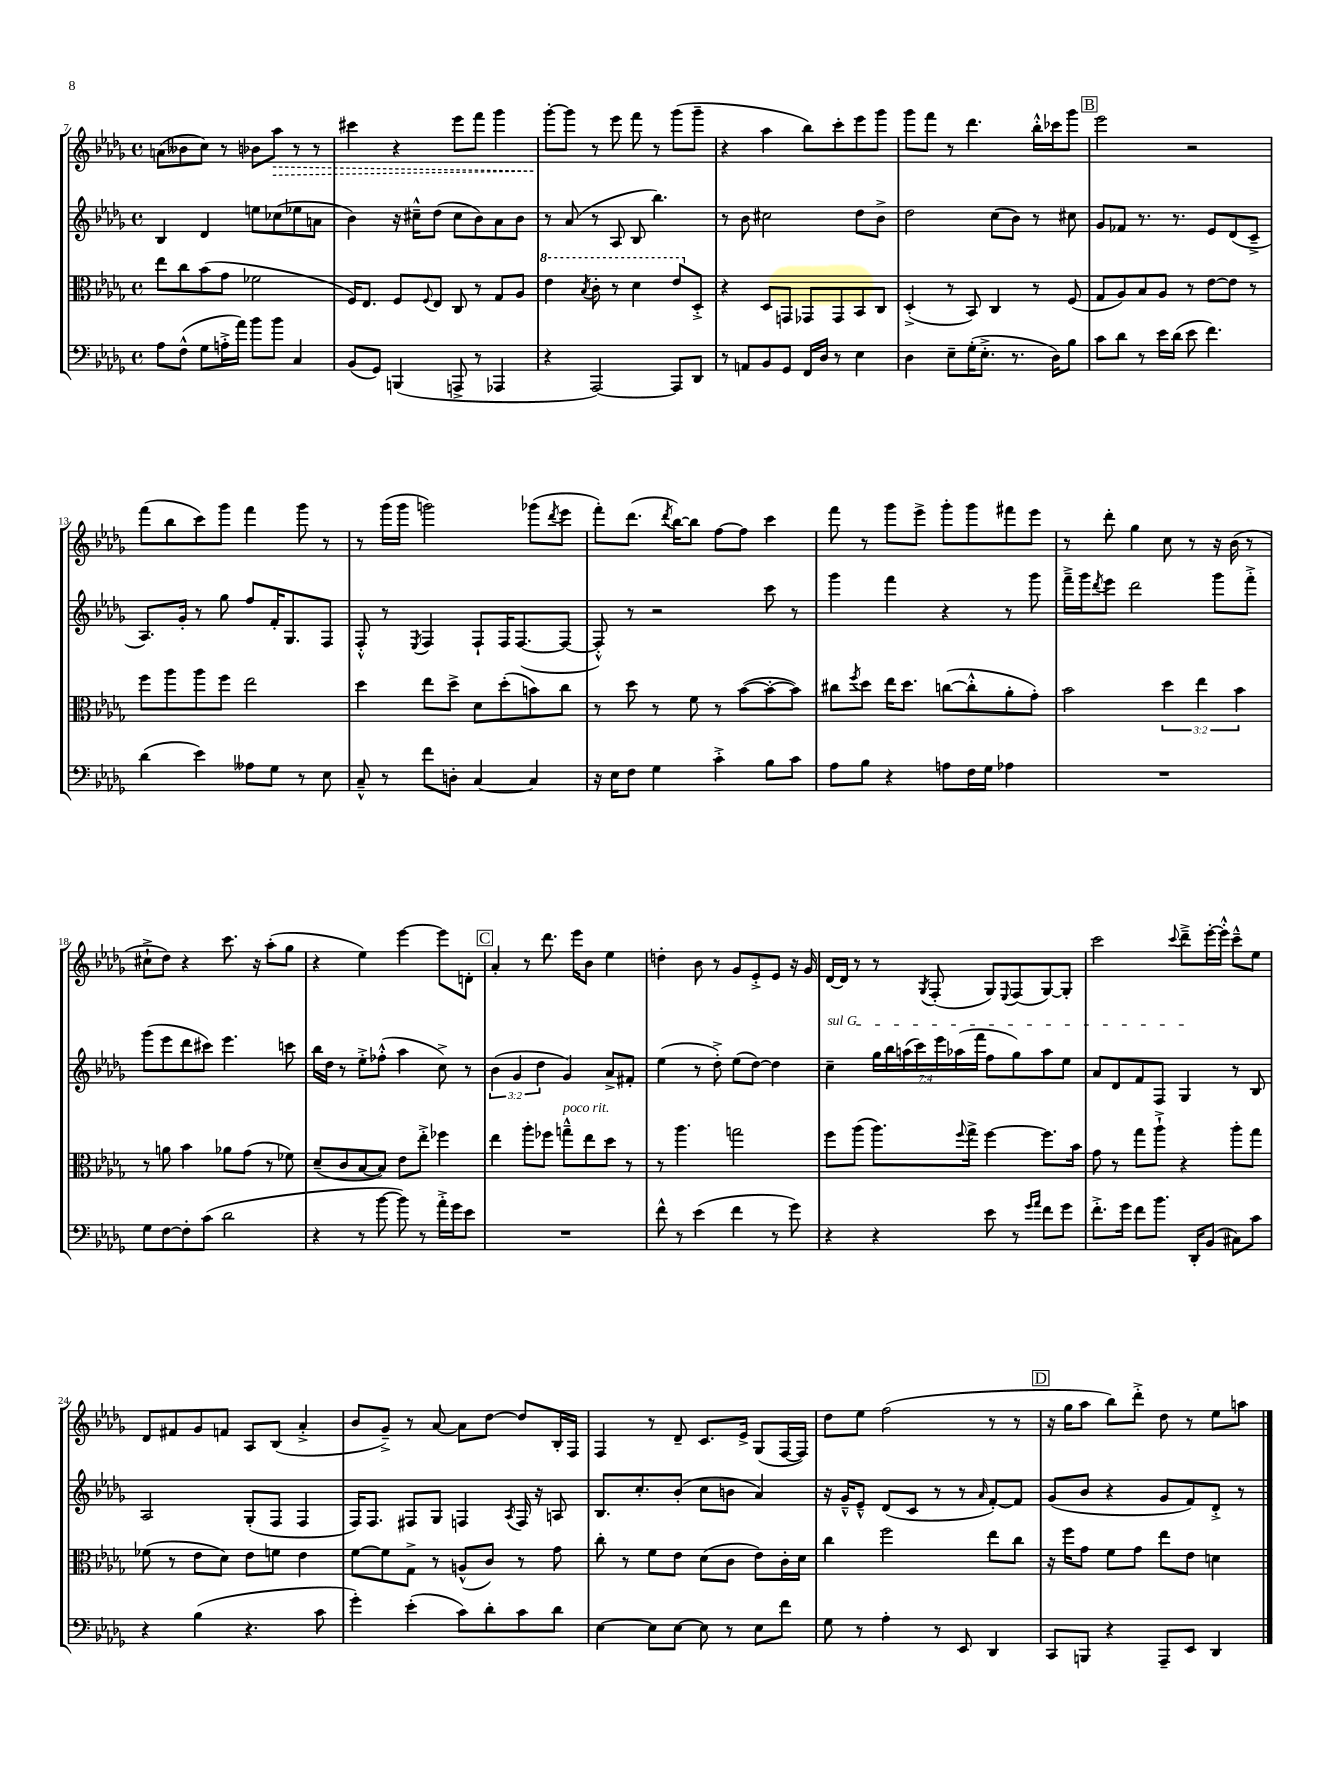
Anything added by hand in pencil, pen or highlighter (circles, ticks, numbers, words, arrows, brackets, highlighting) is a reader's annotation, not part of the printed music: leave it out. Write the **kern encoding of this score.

**kern	**kern	**kern	**kern
*staff4	*staff3	*staff2	*staff1
*clefF4	*clefC3	*clefG2	*clefG2
*k[b-e-a-d-g-]	*k[b-e-a-d-g-]	*k[b-e-a-d-g-]	*k[b-e-a-d-g-]
*M4/4	*M4/4	*M4/4	*M4/4
*met(c)	*met(c)	*met(c)	*met(c)
8A-	8ee-	4B-	(8a
(8F^^	8cc	.	8b--
8G-	(8b-	4d-	8cc)
16A'^	8g-	.	8r
16a-)	.	.	.
8b-	2f-	8ee	8b-
8b-	.	(8cc-	8aa-
4C	.	8ee-	8r
.	.	8a	8r
=	=	=	=
(8BB-	16F)	4b-)	4ccc#
.	8.E-	.	.
8GG-)	.	.	.
(4BBB	8F	16r	4r
.	.	16cc#~^^	.
.	8qqF	.	.
.	8E-	(8dd-	.
8AAA^	8C	8cc#	8eee-
8r	8r	8b-)	8fff
4AAA-	8G-	8a-	4ggg-
.	8A-	8b-	.
=	=	=	=
4r	4ee-	8r	[8ggg-'
.	.	(8a-	8ggg-]
.	8qb-	.	.
[2AAA-)	8cc'	8r	8r
.	8r	8A-	8eee-
.	4dd-	8B-	8fff
.	.	4.bb-)	8r
8AAA-]	8ee-	.	(8ggg-
8DD-	8D-'^	.	8ggg-~
=	=	=	=
8r	4r	8r	4r
8AA	.	8b-	.
8BB-	8D-	2cc#	4aa-
8GG-	8GG	.	.
16FF	8GG-	.	8bb-)
16D-	.	.	.
8r	8GG-	.	8ccc'
4E-	8BB-	8dd-	8eee-
.	8C	8b-^	8ggg-
=	=	=	=
4D-	(4D-'^	2dd-	8ggg-
.	.	.	8fff
8E-~	8r	.	8r
(16G-'	8BB-)	.	4.ddd-
8.E-'^	.	.	.
.	4C	(8cc	.
8.r	.	8b-)	.
.	8r	8r	16bb-'^^
16D-)	.	.	16ccc-
8B-	(8F	8cc#	8ggg-
=	=	=	=
8c	8G-	8g-	2eee-
8d-	8A-)	8f-	.
8r	8B-	8.r	.
16e-	8A-	.	.
(16d-	.	8.r	.
8e-	8r	.	2r
4.f)	[8e-	8e-	.
.	8e-]	(8d-	.
.	8r	8c~^	.
=	=	=	=
(4d-	8ff	8.A-)	(8fff
.	8aa-	.	8bb-
.	.	16g-'	.
4e-)	8aa-	8r	8ccc)
.	8ff	8gg-	8ggg-
8A--	2ee-	8ff	4fff
8G-	.	16f'	.
.	.	8.G-	.
8r	.	.	8ggg-
8E-	.	8F	8r
=	=	=	=
8C~^^	4dd-	8F'^^	8r
8r	.	8r	(16ggg-
.	.	.	16ggg-
.	.	8qE-	.
8f	8ee-	4F	2ggg)
8D'	8dd-^	.	.
[4C	8d-	8F`	.
.	(8dd-'	16F	.
.	.	([8.F	.
4C]	8b)	.	(8ggg-
.	.	.	8qddd-
.	8cc	8F_	8eee-
=	=	=	=
16r	8r	8F'^^])	8fff')
16E-	.	.	.
8F	8dd-	8r	(8.ddd-
4G-	8r	2r	.
.	.	.	8qddd-
.	.	.	[16bb-)
.	8f	.	8bb-]
4c'^	8r	.	[8ff
.	([8b-	.	8ff]
8B-	8b-'_	8ccc	4ccc
8c	8b-])	8r	.
=	=	=	=
8A-	8cc#	4ggg-	8fff
.	8qff	.	.
8B-	8dd-	.	8r
4r	16ee-	4fff	8ggg-
.	8.dd-	.	.
.	.	.	8eee-^
8A	([8cc	4r	8ggg-'
16F	8cc'^^]	.	8ggg-
16G-	.	.	.
4A-	8a-'	8r	8fff#
.	8g-')	8ggg-	8eee-
=	=	=	=
1r	2b-	16fff~^	8r
.	.	16ggg-	.
.	.	8qddd-	.
.	.	8eee-	8ddd-'
.	.	2ddd-	4gg-
.	6dd-	.	8cc
.	.	.	8r
.	6ee-	.	.
.	.	8ggg-	16r
.	.	.	(16b-
.	6b-	.	.
.	.	8fff'^	8r
=	=	=	=
8G-	8r	(8ggg-	8cc#`^
[8F	8a	8eee-	8dd-)
8F']	4b-	8ddd-	4r
(8c	.	8ccc#)	.
2d-	8a-	4.eee-	8.ccc
.	(8g-	.	.
.	.	.	16r
.	8r	.	(8aa-'
.	8f-)	8ccc	8gg-
=	=	=	=
4r	(8d-~	16bb-	4r
.	.	16dd-	.
.	8c	8r	.
8r	[8B-	8ee-'^	4ee-)
[8b-	8B-])	(8ff-'^^	.
8b-])	8e-	4aa-	[4eee-
8r	8ee-'^	.	.
16a-'^	4ff-	8cc^)	8eee-]
16g-	.	.	.
8e-	.	8r	8d'
=	=	=	=
1r	4ee-	(6b-	4a-'
.	.	6g-	.
.	8aa-'	.	8r
.	.	6dd-	.
.	8ff-	.	8.ddd-
.	8gg~^^	4g-)	.
.	.	.	16eee-
.	8ee-	.	8b-
.	8dd-	8a-^	4ee-
.	8r	8f#'	.
=	=	=	=
8f^^	8r	(4ee-	4dd'
8r	4.aa-	.	.
(4e-	.	8r	8b-
.	.	8dd-'^)	8r
4f	2gg	(8ee-	8g-
.	.	[8dd-)	8e-'^
8r	.	4dd-]	8e-
8g-)	.	.	16r
.	.	.	16g-
=	=	=	=
4r	8ff	4cc~	[16d-
.	.	.	16d-]
.	(8aa-	.	8r
4r	8.aa-)	28gg-	8r
.	.	28bb-	.
.	.	(28aa	.
.	.	28ccc)	.
.	.	.	8qG-
.	.	.	(8F'
.	.	28eee-	.
.	.	(28aa-	.
.	8qqff	.	.
.	16gg-^	.	.
.	.	28fff	.
8e-	[4ff	8ff	8G-)
.	.	.	8qqE-
8r	.	8gg-)	(8F
16qqg-	.	.	.
16qqa-	.	.	.
8f	8.ff]	8aa-	[8G-)
8g-	.	8ee-	8G-']
.	16b-	.	.
=	=	=	=
8.f'^	8g-	8a-	2ccc
.	8r	8d-	.
16g-	.	.	.
8f	8gg-	8f	.
8.b-	8aa-`^	8F	.
.	.	.	8qqccc
.	4r	4G-	8ddd-~^
16DD-'	.	.	.
(8BB-	.	.	[16eee-'
.	.	.	16eee-'^^]
8C#)	8aa-'	8r	8ccc~^^
8c	8gg-	8B-	8ee-
=	=	=	=
4r	(8f-	2A-	8d-
.	8r	.	8f#
(4B-	8e-	.	8g-
.	8d-)	.	8f
4.r	8e-	(8G-'	8A-
.	8f	8F	(8B-
.	4e-	4F	4a-'^
8c	.	.	.
=	=	=	=
4g-')	[8f	16F)	8b-
.	.	8.F	.
.	8f]	.	8g-~^)
(4e-'	8G-^	8F#	8r
.	8r	8G-	[8a-
8c)	(8A^^	4F	8a-]
8d-'	8c)	.	[8dd-
.	.	8qA-	.
8c	8r	16F	8dd-]
.	.	16r	.
8d-	8g-	8A	16B-'
.	.	.	16F
=	=	=	=
[4E-	8cc'	8.B-	4F
.	8r	.	.
.	.	8.cc'	.
8E-]	8f	.	8r
[8E-	8e-	(8b-'	8d-~
8E-]	(8d-	8cc	8.c
8r	8c	8b	.
.	.	.	16e-^
8E-	8e-)	4a-)	(8G-
8f	16c'	.	[16F
.	16d-	.	16F])
=	=	=	=
8G-	4cc	16r	8dd-
.	.	16g-~^^	.
8r	.	8e-~^^	8ee-
4A-'	2ff	(8d-	(2ff
.	.	8c	.
8r	.	8r	.
8EE-	.	8r	.
.	.	16qqa-	.
4DD-	8ee-	[8f')	8r
.	8cc	8f]	8r
=	=	=	=
8CC	16r	(8g-	16r
.	16ff	.	16gg-
8BBB	8g-	8b-	8aa-
4r	8f	4r	8bb-)
.	8g-	.	8ddd-'^
8AAA-~	8ee-	8g-	8dd-
8EE-	8e-	8f)	8r
4DD-	4d	8d-'^	8ee-
.	.	8r	8aa
==	==	==	==
*-	*-	*-	*-
